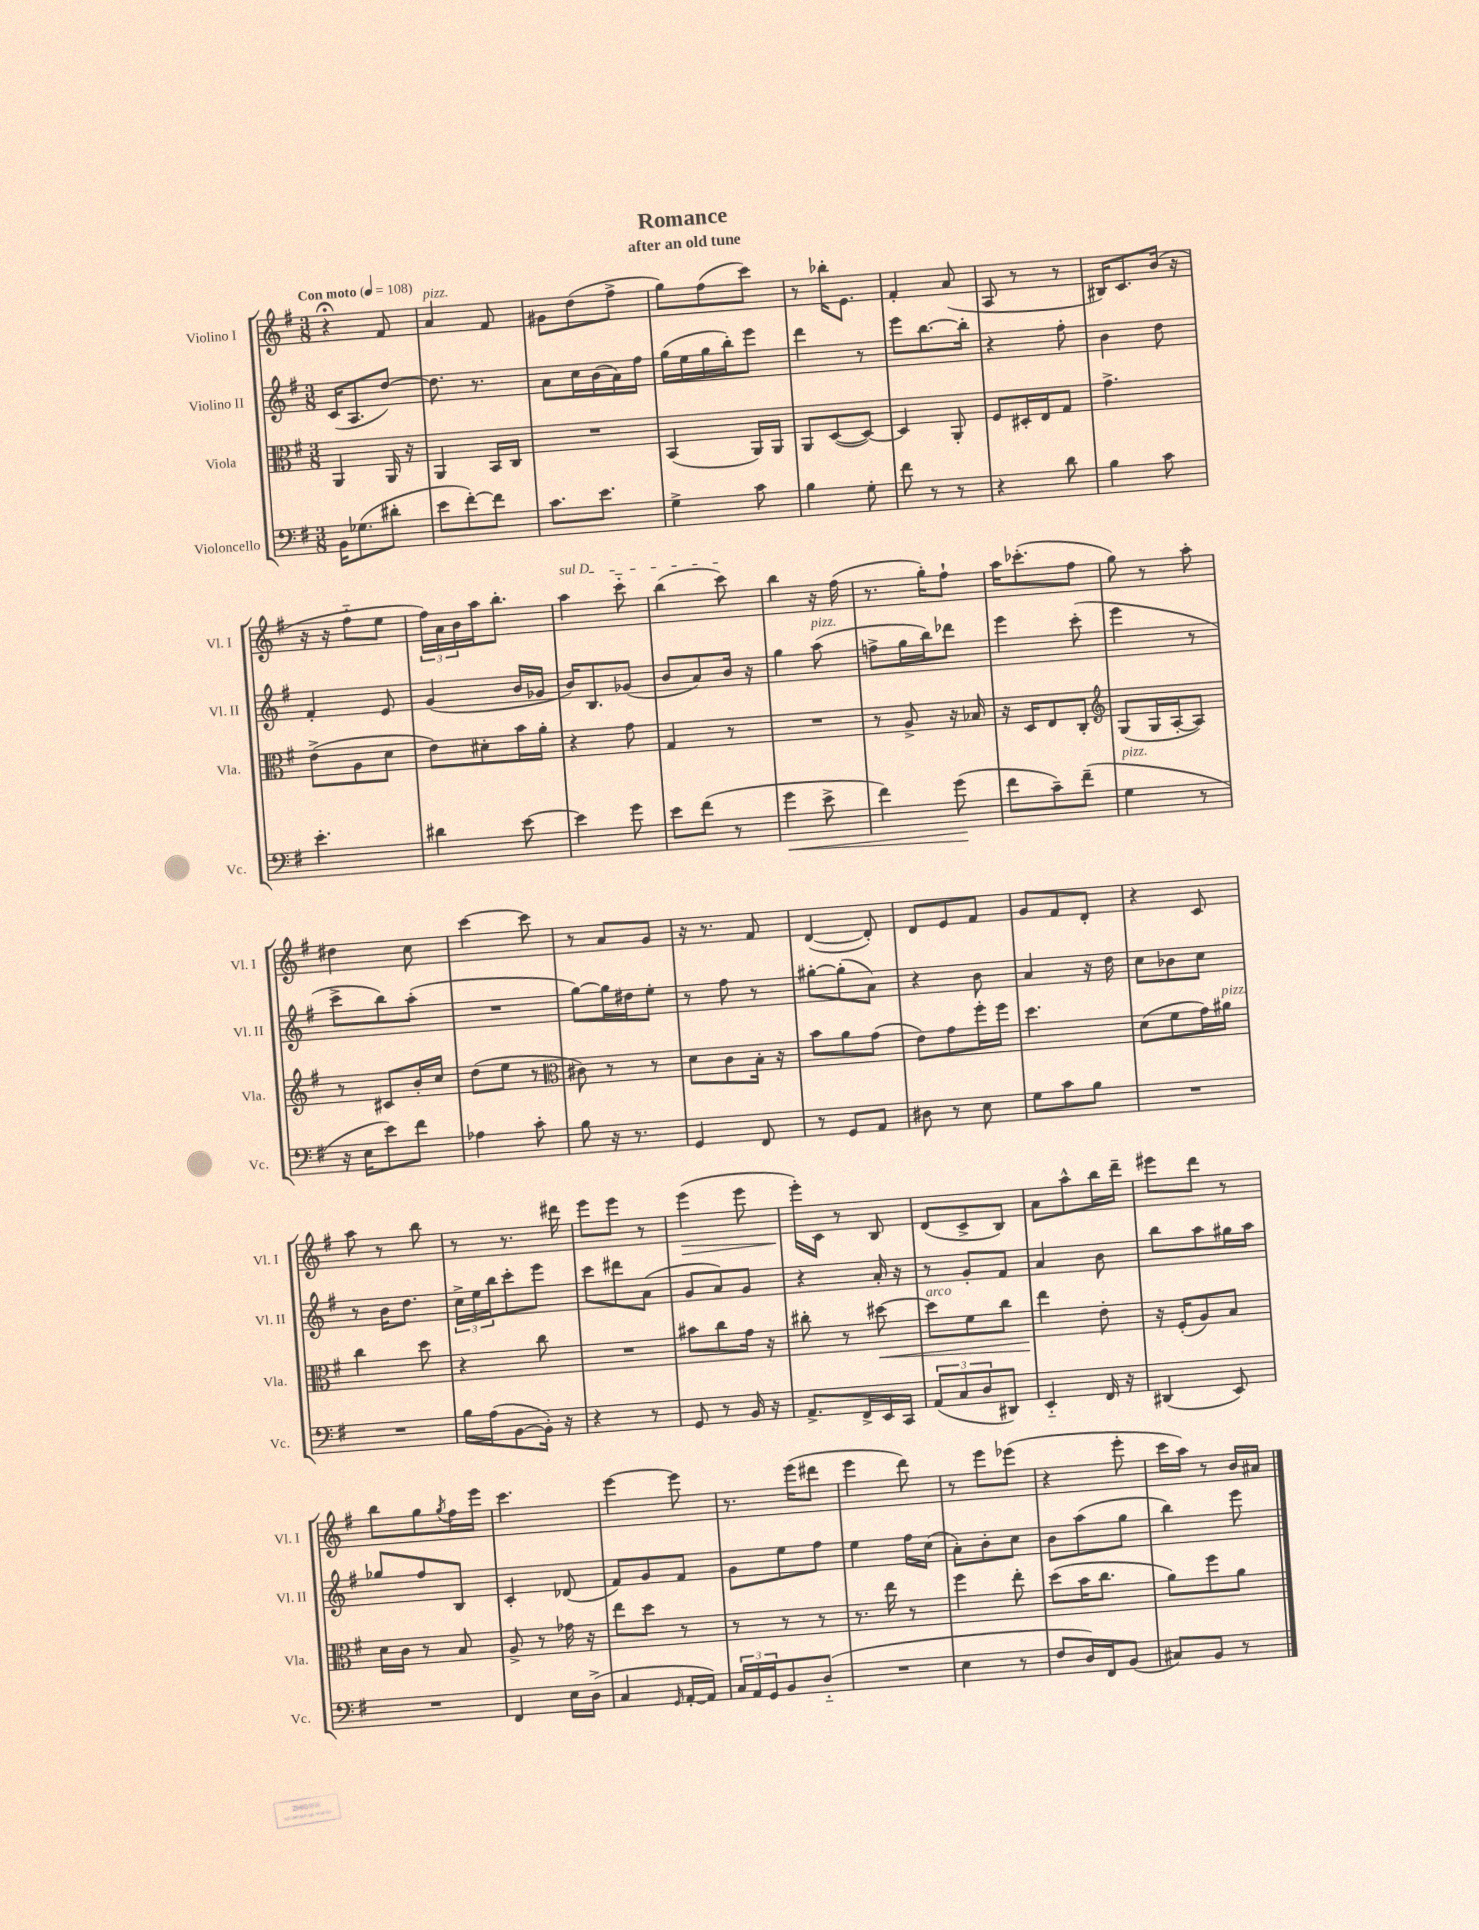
\header { title = "Romance" subtitle = "after an old tune" }
<<
\new StaffGroup <<
\new Staff = "s0" \with { instrumentName = "Violino I" shortInstrumentName = "Vl. I" } {
    \clef treble \key g \major \numericTimeSignature \time 3/8 \tempo "Con moto" 4 = 108
    r4\fermata fis'8 |
    a'4^\markup { \italic "pizz." } fis'8 |
    gis'8 d''8( fis''8-> |
    g''8) fis''8( c'''8) |
    r8 bes''16-. e'8. |
    fis'4-. a'8( |
    a8 r8 r8 |
    bis16) c'8. b'16( r16 |
    r16 r16 fis''8-_ e''8 |
    \tuplet 3/2 { fis''16) a'16 b'16 } a''16 b''8.-. |
    \once \override TextSpanner.bound-details.left.text = \markup { \italic "sul D" } a''4\startTextSpan c'''8-_ |
    b''4( c'''8\stopTextSpan) |
    b''4 r16 fis''16( |
    r8. g''16-.) fis''8-! |
    a''16 ces'''8.-.( fis''8 |
    g''8) r8 a''8-. |
    dis''4 c''8 |
    c'''4~ c'''8 |
    r8 a'8 g'8 |
    r16 r8. fis'8 |
    d'4~( d'8-.) |
    d'8 e'8 fis'8 |
    g'8 fis'8 d'8-. |
    r4 c'8 |
    a''8 r8 b''8 |
    r8 r8. dis'''16 |
    e'''8 e'''8 r8 |
    e'''4\>( e'''8 |
    e'''16-.\!) c'16 r8 b8 |
    d'8( c'8-> b8) |
    a'8 a''8-^ b''16 d'''16-- |
    eis'''8 d'''8 r8 |
    b''8 g''8 \acciaccatura { g''8 } fis''16 e'''16 |
    c'''4. |
    e'''4~ e'''8 |
    r8. e'''16( dis'''8 |
    e'''4 d'''8) |
    r8 e'''8 ees'''8( |
    r4 e'''8-. |
    c'''16 a''16) r8 b'16 ais'16 \bar "|." |
}
\new Staff = "s1" \with { instrumentName = "Violino II" shortInstrumentName = "Vl. II" } {
    \clef treble \key g \major \numericTimeSignature \time 3/8
    c'16( a8. d''8~) |
    d''8. r8. |
    a'8 c''16 b'16( a'16) fis''16 |
    g''16( e''16 g''16 b''16-.) e'''8 |
    d'''4 r8 |
    e'''8 b''8.~ b''16-. |
    r4 fis''8-. |
    b'4 d''8 |
    fis'4-. e'8 |
    g'4( b'16 ges'16 |
    b'16) b8. ges'8( |
    b'8 a'8) b'16 r16 |
    g''4 a''8^\markup { \italic "pizz." }( |
    f''8-> g''16 b''16) des'''8 |
    e'''4 c'''8-.( |
    e'''4 r8 |
    c'''8-> b''8) a''8-.( |
    R4. |
    g''8~) g''16 dis''16 e''8-. |
    r8 fis''8 r8 |
    gis''8~-. gis''8-.( a'8) |
    r4 b'8 |
    a'4 r16 d''16 |
    c''8 bes'8 c''8 |
    r8 b'16 d''8. |
    \tuplet 3/2 { c''16-> e''16 b''16 } c'''8-. e'''8 |
    c'''8 dis'''8 a'8( |
    g'8 a'8) g'8 |
    r4 a'16-. r16 |
    r8 g'8-. fis'8 |
    a'4 b'8 |
    b''8 a''8 gis''16 a''16 |
    ges''8 fis''8 b8 |
    c'4-. des'8( |
    fis'8) g'8 fis'8 |
    g'8 e''8 fis''8 |
    e''4 fis''16 c''16( |
    a'8-.) b'8-. c''8 |
    b'8 a''8( g''8 |
    b''4) e'''8 \bar "|." |
}
\new Staff = "s2" \with { instrumentName = "Viola" shortInstrumentName = "Vla." } {
    \clef alto \key g \major \numericTimeSignature \time 3/8
    a,4 a,16 r16 |
    a,4 b,16 c16 |
    R4. |
    b,4( a,16) a,16 |
    a,8 d8~( d8~) |
    d4 a,8-. |
    fis8 dis16-. e16 g8 |
    g'4.-> |
    e'8->( a8 d'8 |
    e'8) dis'8-. b'16 a'16-. |
    r4 g'8 |
    g4 r8 |
    R4. |
    r8 a8-> r16 bes16 |
    r16 d16 e8 c8-. |
    \clef treble g8( g16 a16~-. a8) |
    r8 cis'8 b'16-. c''16 |
    d''8( e''8 r8 |
    \clef alto cis'8) r8 r8 |
    d'8 c'8 b16-. r16 |
    b'8 a'8 g'8( |
    e'8) g'8 fis''16-. fis''16 |
    d''4. |
    d'8( fis'8 g'16) ais'16^\markup { \italic "pizz." } |
    c''4 d''8 |
    r4 c''8 |
    R4. |
    bis'8 c''8 g'16 r16 |
    cis''8-. r8 dis''8~\< |
    dis''8^\markup { \italic "arco" } fis'8 c''8 |
    e''4\! e'8-. |
    r16 fis16-.( a8) b8 |
    d'16 c'16 r8 b8 |
    a8-> r8 ges'16 r16 |
    e''8 d''8 r8 |
    r8 r8 r8 |
    r8. e''16 r8 |
    fis''4 e''8-. |
    d''8( b'16 c''8. |
    a'8) fis''8 a'8 \bar "|." |
}
\new Staff = "s3" \with { instrumentName = "Violoncello" shortInstrumentName = "Vc." } {
    \clef bass \key g \major \numericTimeSignature \time 3/8
    b,16 ges8.( dis'8-. |
    e'8 fis'8~-.) fis'8 |
    c'8. e'8. |
    g4-> c'8 |
    b4 g8-. |
    fis'8 r8 r8 |
    r4 d'8 |
    b4 c'8 |
    e'4.-. |
    dis'4 e'8~ |
    e'4 g'8 |
    e'8 fis'8( r8 |
    g'4\< e'8-> |
    fis'4) g'8\!( |
    fis'8 c'8--) fis'8--( |
    g4^\markup { \italic "pizz." } r8 |
    r16 e16 e'8) fis'8 |
    aes4 c'8-. |
    b8 r16 r8. |
    g,4 fis,8 |
    r8 g,8 a,8 |
    dis8 r8 e8 |
    g8 c'8 b8 |
    R4. |
    R4. |
    b16 a16( b,8~ b,16-.) r16 |
    r4 r8 |
    g,8 r8 b,16 r16 |
    a,8.-> fis,16-> e,16 c,16 |
    \tuplet 3/2 { a,8( c8 d8 } dis,8) |
    e,4-_ fis,16 r16 |
    dis,4( e,8) |
    R4. |
    fis,4 e16 d16->( |
    c4 \grace { g,16 } a,16~-. a,16) |
    \tuplet 3/2 { c16 a,16 g,16 } b,8 d8-_( |
    R4. |
    e4 r8 |
    fis8 d16) fis,16 b,8( |
    cis8) b,8 r8 \bar "|." |
}
>>
>>
\layout { \context { \Score \remove "Bar_number_engraver" } }
